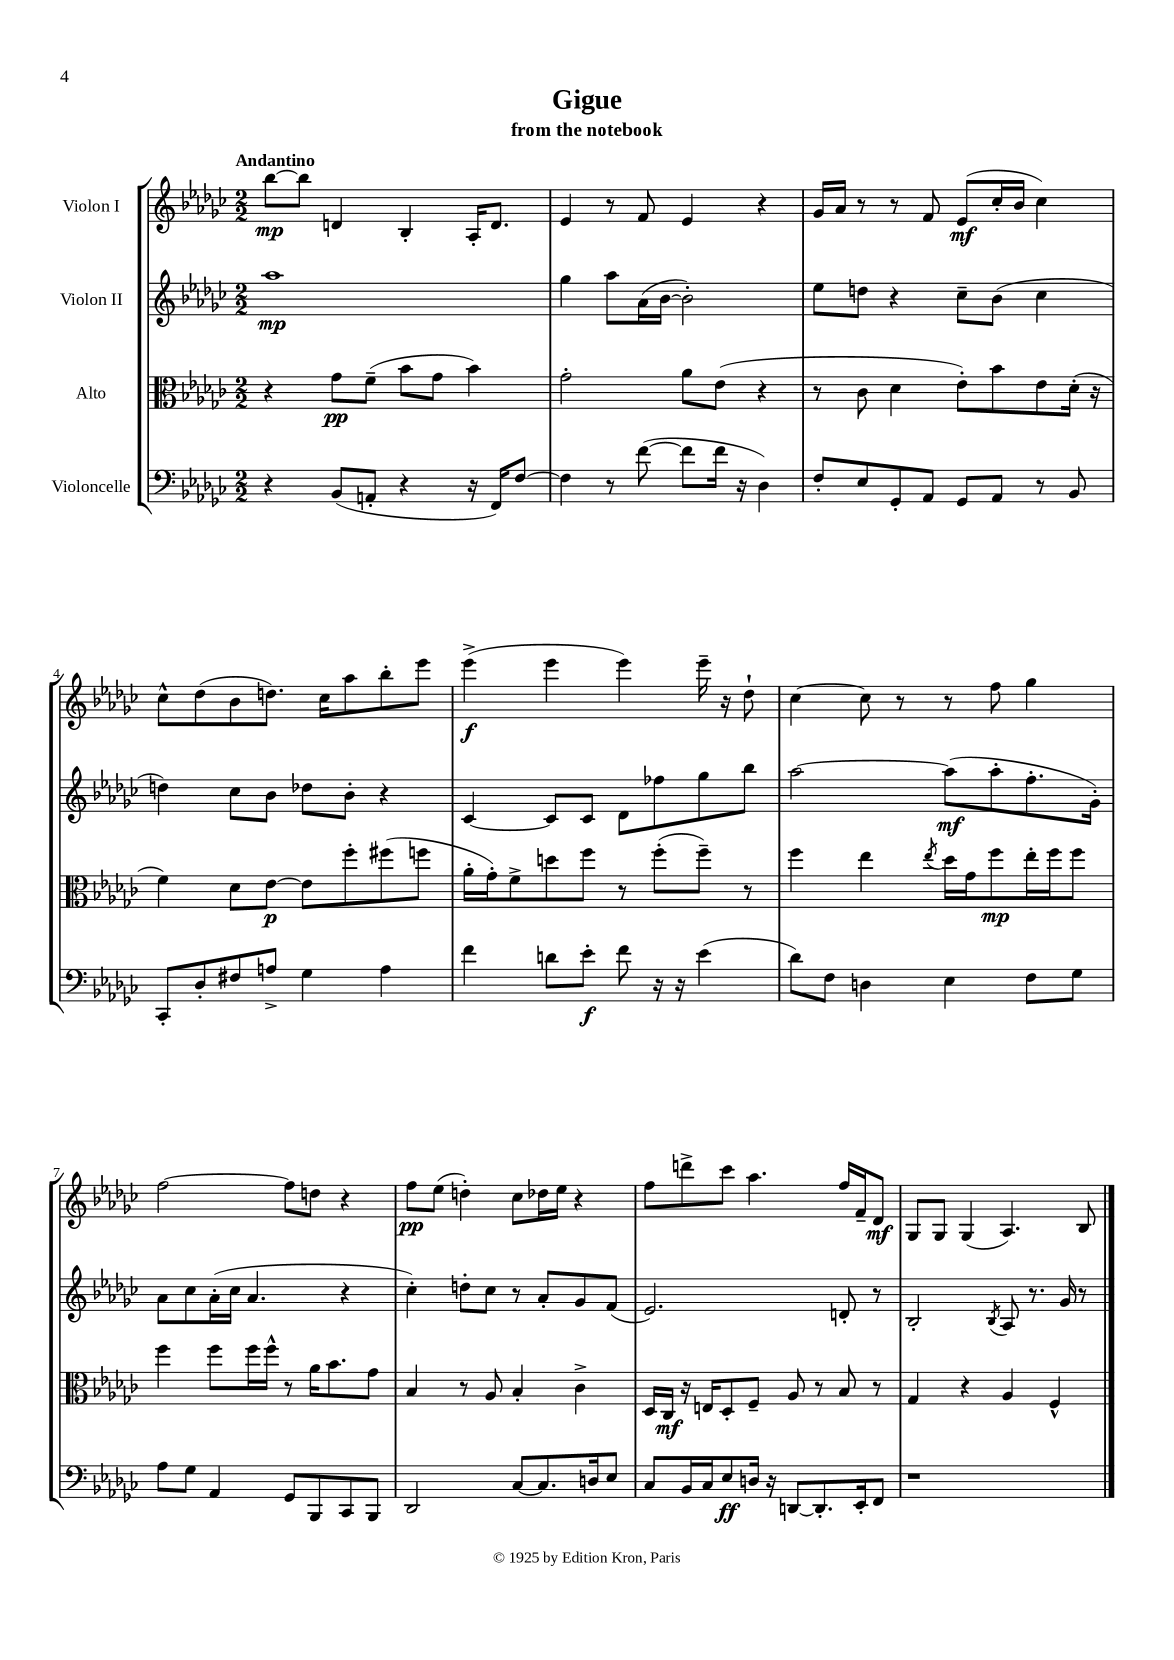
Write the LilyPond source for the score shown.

\header { title = "Gigue" subtitle = "from the notebook" }
<<
\new StaffGroup <<
\new Staff = "s0" \with { instrumentName = "Violon I" } {
    \clef treble \key ges \major \numericTimeSignature \time 2/2 \tempo "Andantino"
    bes''8~\mp bes''8 d'4 bes4-. aes16-. d'8. |
    ees'4 r8 f'8 ees'4 r4 |
    ges'16 aes'16 r8 r8 f'8 ees'8\mf( ces''16-. bes'16 ces''4) |
    ces''8-^ des''8( bes'8 d''8.) ces''16 aes''8 bes''8-. ees'''8 |
    ees'''4->\f( ees'''4 ees'''4) ees'''16-- r16 des''8-! |
    ces''4~ ces''8 r8 r8 f''8 ges''4 |
    f''2~ f''8 d''8 r4 |
    f''8\pp ees''8( d''4-.) ces''8 des''16 ees''16 r4 |
    f''8 d'''8-> ces'''8 aes''4. f''16 f'16-- des'8\mf |
    ges8 ges8 ges4( aes4.) bes8 \bar "|." |
}
\new Staff = "s1" \with { instrumentName = "Violon II" } {
    \clef treble \key ges \major \numericTimeSignature \time 2/2
    aes''1\mp |
    ges''4 aes''8 aes'16( bes'16~ bes'2-.) |
    ees''8 d''8 r4 ces''8-- bes'8( ces''4 |
    d''4) ces''8 bes'8 des''8 bes'8-. r4 |
    ces'4~ ces'8 ces'8 des'8 fes''8 ges''8 bes''8 |
    aes''2~ aes''8\mf( aes''8-. f''8.-. ges'16-.) |
    aes'8 ces''8 aes'16-.( ces''16 aes'4. r4 |
    ces''4-.) d''8-. ces''8 r8 aes'8-. ges'8 f'8( |
    ees'2.) d'8-. r8 |
    bes2-. \acciaccatura { bes8 } aes8 r8. ges'16 r8 \bar "|." |
}
\new Staff = "s2" \with { instrumentName = "Alto" } {
    \clef alto \key ges \major \numericTimeSignature \time 2/2
    r4 ges'8\pp f'8--( bes'8 ges'8 bes'4) |
    ges'2-. aes'8 ees'8( r4 |
    r8 ces'8 des'4 ees'8-.) bes'8 ees'8 des'16-.( r16 |
    f'4) des'8 ees'8~\p ees'8 f''8-. fis''8( f''8 |
    aes'16-. ges'16-.) f'8-> d''8 f''8 r8 f''8-.( f''8--) r8 |
    f''4 ees''4 \acciaccatura { ees''8 } des''16 ges'16 f''8\mp ees''16-. f''16 f''8 |
    f''4 f''8 f''16 f''16-^ r8 aes'16 bes'8. ges'8 |
    bes4 r8 aes8 bes4-. ces'4-> |
    des16 ces16\mf r16 e16 des8-. f8-- aes8 r8 bes8 r8 |
    ges4 r4 aes4 f4-^ \bar "|." |
}
\new Staff = "s3" \with { instrumentName = "Violoncelle" } {
    \clef bass \key ges \major \numericTimeSignature \time 2/2
    r4 bes,8( a,8-. r4 r16 f,16) f8~ |
    f4 r8 f'8~( f'8 f'16 r16 des4) |
    f8-. ees8 ges,8-. aes,8 ges,8 aes,8 r8 bes,8 |
    ces,8-. des8-. fis8 a8-> ges4 a4 |
    f'4 d'8 ees'8-.\f f'8 r16 r16 ees'4( |
    des'8) f8 d4 ees4 f8 ges8 |
    aes8 ges8 aes,4 ges,8 bes,,8 ces,8 bes,,8 |
    des,2 ces8~ ces8. d16 ees8 |
    ces8 bes,16 ces16 ees8\ff d16 r16 d,8~ d,8.-. ees,16-. f,8 |
    r1 \bar "|." |
}
>>
>>
